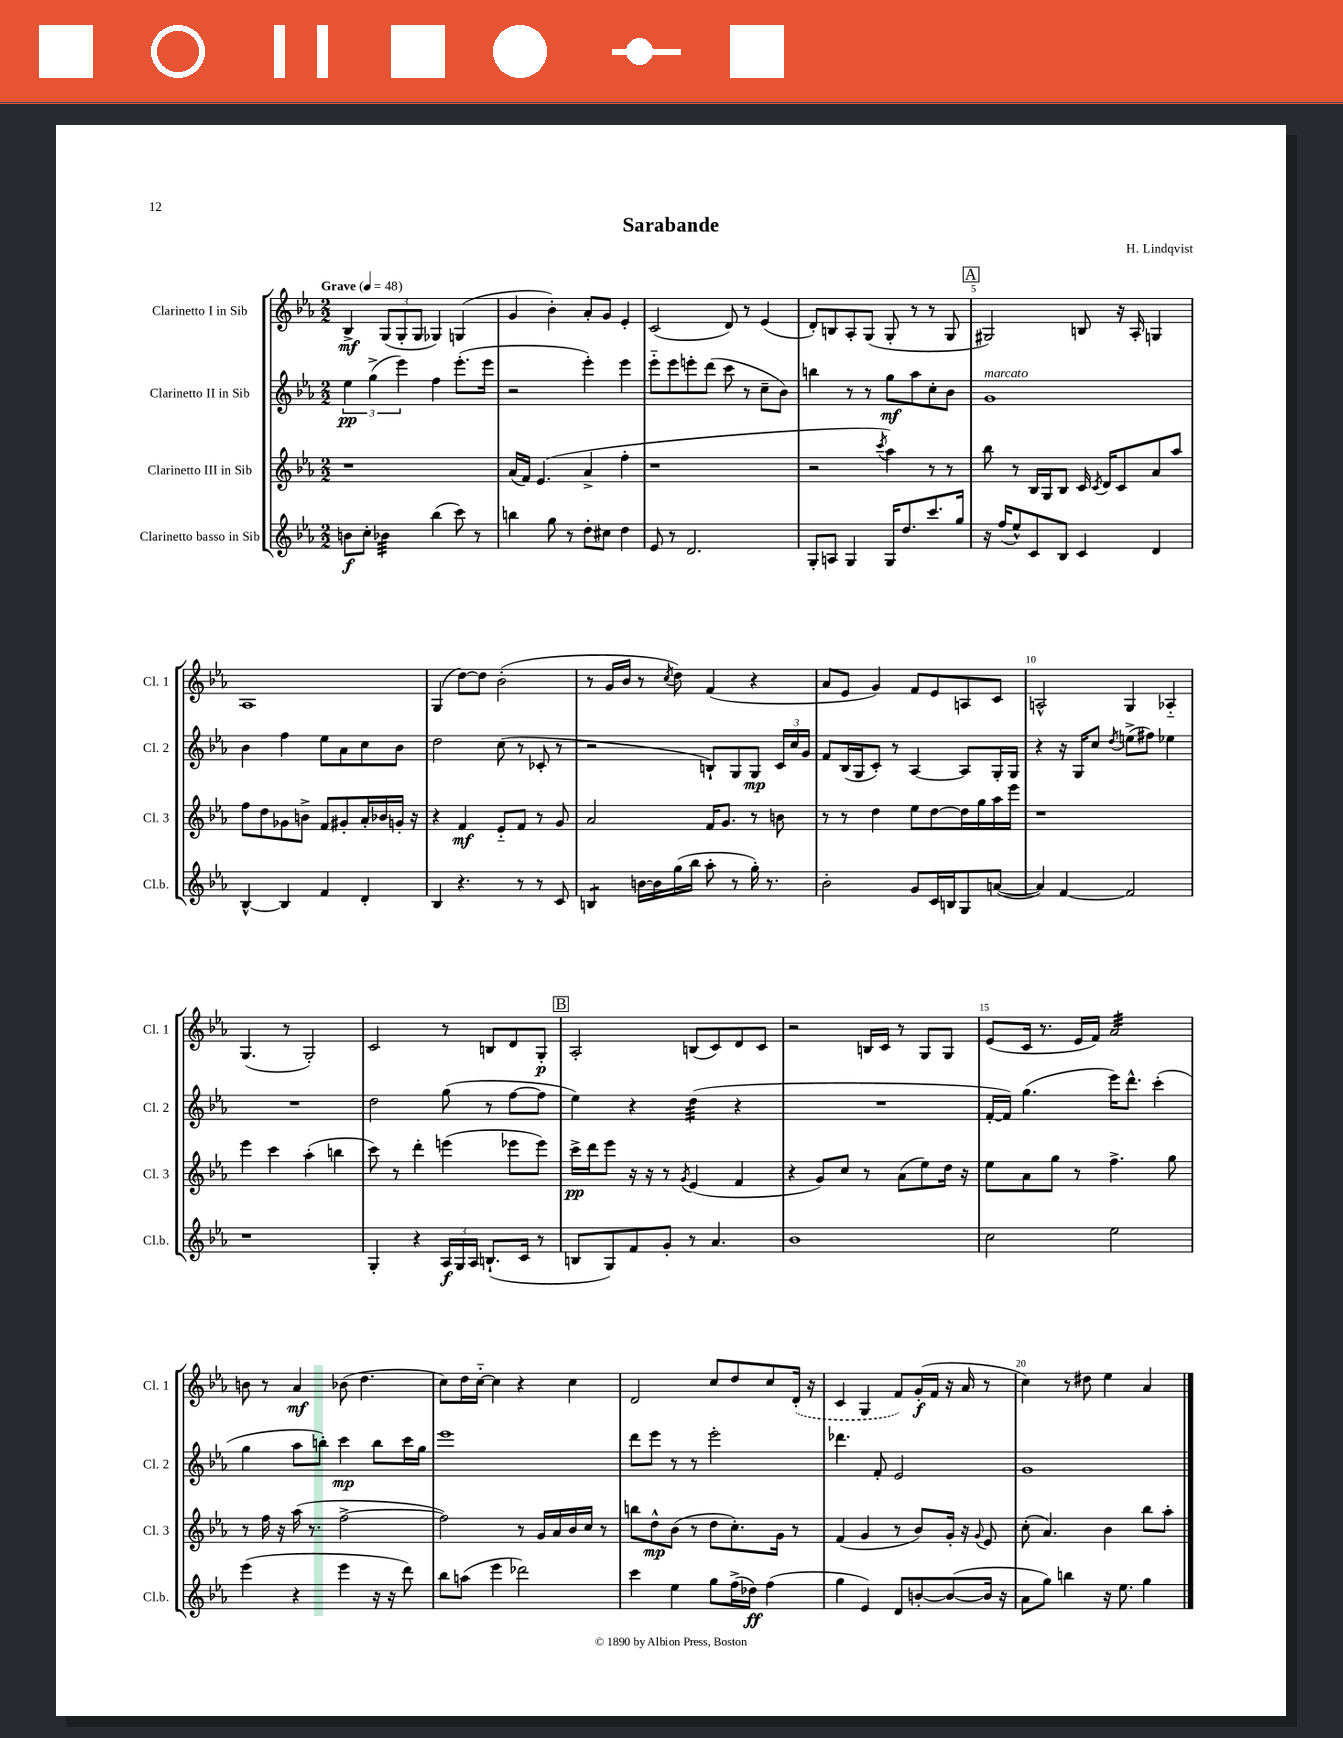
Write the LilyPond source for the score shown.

\header { title = "Sarabande" composer = "H. Lindqvist" }
<<
\new StaffGroup <<
\new Staff = "s0" \with { instrumentName = "Clarinetto I in Sib" shortInstrumentName = "Cl. 1" } {
    \clef treble \key ees \major \numericTimeSignature \time 2/2 \tempo "Grave" 4 = 48
    \autoBeamOff bes4->\mf \tuplet 3/2 { g8[( g8-. g8] } ges4) g4( |
    g'4 bes'4-.) aes'8[-. g'8] ees'4-. |
    c'2( d'8) r8 ees'4( |
    d'8[-.) b8 aes8-. g8]( g8-. r8 r8 g8 |
    \mark \markup { \box "A" } gis2) b8 r16 aes16-. g4 |
    aes1 |
    g4( d''8[~) d''8] bes'2-.( |
    r8 g'16[ bes'16] r8 \acciaccatura { c''8 } d''8) f'4( r4 |
    aes'8[ ees'8] g'4) f'8[ ees'8 a8 c'8] |
    a2-^ g4 aes4-_ |
    g4.( r8 g2-.) |
    c'2 r8 b8[ d'8 g8]-.\p |
    \mark \markup { \box "B" } aes2-. b8[( c'8) d'8 c'8] |
    r2 b16[ c'16] r8 g8[ g8] |
    ees'8[( c'16] r8. ees'16[ f'16]) aes'2:32 |
    b'8 r8 aes'4\mf bes'8( d''4. |
    c''8[) d''16 c''16]~-_ c''4 r4 c''4 |
    d'2 c''8[ d''8 c''8 \once \slurDashed d'16]-.( r16 |
    c'4 g4 f'8[) g'16-.\f( f'16] r16 aes'16 r8 |
    c''4) r8 dis''8 ees''4 aes'4 \bar "|." |
}
\new Staff = "s1" \with { instrumentName = "Clarinetto II in Sib" shortInstrumentName = "Cl. 2" } {
    \clef treble \key ees \major \numericTimeSignature \time 2/2
    \autoBeamOff \tuplet 3/2 { ees''4\pp g''4->( ees'''4) } f''4 ees'''8.[-.( ees'''16] |
    r2 ees'''4-.) ees'''4 |
    ees'''8[-_ ees'''8 e'''8-. d'''8]( c'''8 r8 c''8[-- bes'8]) |
    b''4 r8 r8 g''8[\mf aes''8 c''8-. bes'8] |
    \mark \markup { \box "A" } g'1^\markup { \italic "marcato" } |
    bes'4 f''4 ees''8[ aes'8 c''8 bes'8] |
    d''2 c''8( r8 ces'8-. r8 |
    r2 b8[-!) g8 g8]\mp \tuplet 3/2 { c'16[ c''16 g'16] } |
    f'8[ bes16( g16 c'8]-.) r8 aes4~ aes8[ g16-. g16] |
    r4 r16 g16[ c''8] \acciaccatura { d''8 } e''8[->( fis''8]) ees''4 |
    R1 |
    d''2 g''8( r8 f''8[~ f''8] |
    \mark \markup { \box "B" } ees''4) r4 d''4:32( r4 |
    R1 |
    f'16[~-. f'16]) g''4.( ees'''16[) d'''8.]-^ c'''4-.( |
    g''4 aes''8[ b''8]-.) c'''4\mp b''8[ c'''16 g''16] |
    ees'''1 |
    d'''8[ ees'''8] r8 r8 ees'''2-. |
    des'''4. f'8-. ees'2 |
    g'1 \bar "|." |
}
\new Staff = "s2" \with { instrumentName = "Clarinetto III in Sib" shortInstrumentName = "Cl. 3" } {
    \clef treble \key ees \major \numericTimeSignature \time 2/2
    \autoBeamOff r1 |
    aes'16[( f'16]) ees'4.( aes'4-> f''4-. |
    r1 |
    r2 \acciaccatura { c'''8 } aes''4) r8 r8 |
    \mark \markup { \box "A" } bes''8 r8 bes16[ g16 bes8] c'16 \acciaccatura { c'8 } d'16[ c'8 aes'8 aes''8] |
    f''8[ d''8 ges'8 b'8]-> f'8[ gis'8-. aes'16-. bes'16 g'16]-. r16 |
    r4 f'4\mf ees'8[-_ f'8] r8 g'8 |
    aes'2 f'16[ g'8.] r8 b'8 |
    r8 r8 d''4 ees''8[ d''8~ d''16 g''16 aes''16 ees'''16] |
    r1 |
    ees'''4 c'''4 aes''4-.( b''4 |
    c'''8) r8 d'''4-. e'''4( ees'''8[ ees'''8]) |
    \mark \markup { \box "B" } c'''16[->\pp d'''16 ees'''8] r16 r16 r8 \acciaccatura { g'8 } ees'4( f'4 |
    r4 g'8[) c''8] r8 aes'8[( ees''8) d''16] r16 |
    ees''8[ aes'8 g''8] r8 f''4.-> g''8 |
    r8 f''16 r16 aes''16( r8. f''2~-> |
    f''2) r8 g'16[ aes'16 bes'16 c''16] r8 |
    b''8[ d''8-^\mp bes'8]( r8 d''8[ c''8.-.) g'16] r8 |
    f'4( g'4 r8 bes'8[) g'16]-. r16 \appoggiatura { g'8 } ees'8 |
    c''8-.( aes'4.) bes'4 bes''8[ aes''8]-. \bar "|." |
}
\new Staff = "s3" \with { instrumentName = "Clarinetto basso in Sib" shortInstrumentName = "Cl.b." } {
    \clef treble \key ees \major \numericTimeSignature \time 2/2
    \autoBeamOff b'8[\f c''8]-. bes'4:32 bes''4( c'''8) r8 |
    b''4 g''8 r8 d''8[-. cis''8] d''4 |
    ees'8 r8 d'2. |
    g8[-. a8] g4 g16[ d''8. c'''8. g''16] |
    \mark \markup { \box "A" } r16 f''16[( ees''8-^) c'8 bes8] c'4 d'4 |
    bes4~-^ bes4 f'4 d'4-. |
    bes4 r4. r8 r8 c'8 |
    b4:8 b'16[~ b'16 g''16( bes''16] aes''8-. r8 g''16-.) r8. |
    bes'2-. g'8[ c'16 b16 g8 a'8]~( |
    a'4) f'4~ f'2 |
    r1 |
    g4-. r4 \tuplet 3/2 { aes16[\f g16 aes16] } b8.[-!( c'16] r8 |
    \mark \markup { \box "B" } b8[ g8) f'8 g'8]-. r8 aes'4. |
    bes'1 |
    c''2 ees''2 |
    ees'''4( r4 ees'''4 r16 r16 d'''8) |
    bes''8[ a''8]( ees'''4 des'''2) |
    c'''4 ees''4 g''8[ f''16->( des''16]\ff) f''4( |
    g''4 ees'4) d'8[ b'8~-. b'8~( b'16] r16 |
    aes'8[ g''8]) b''4 r16 ees''8. g''4 \bar "|." |
}
>>
>>
